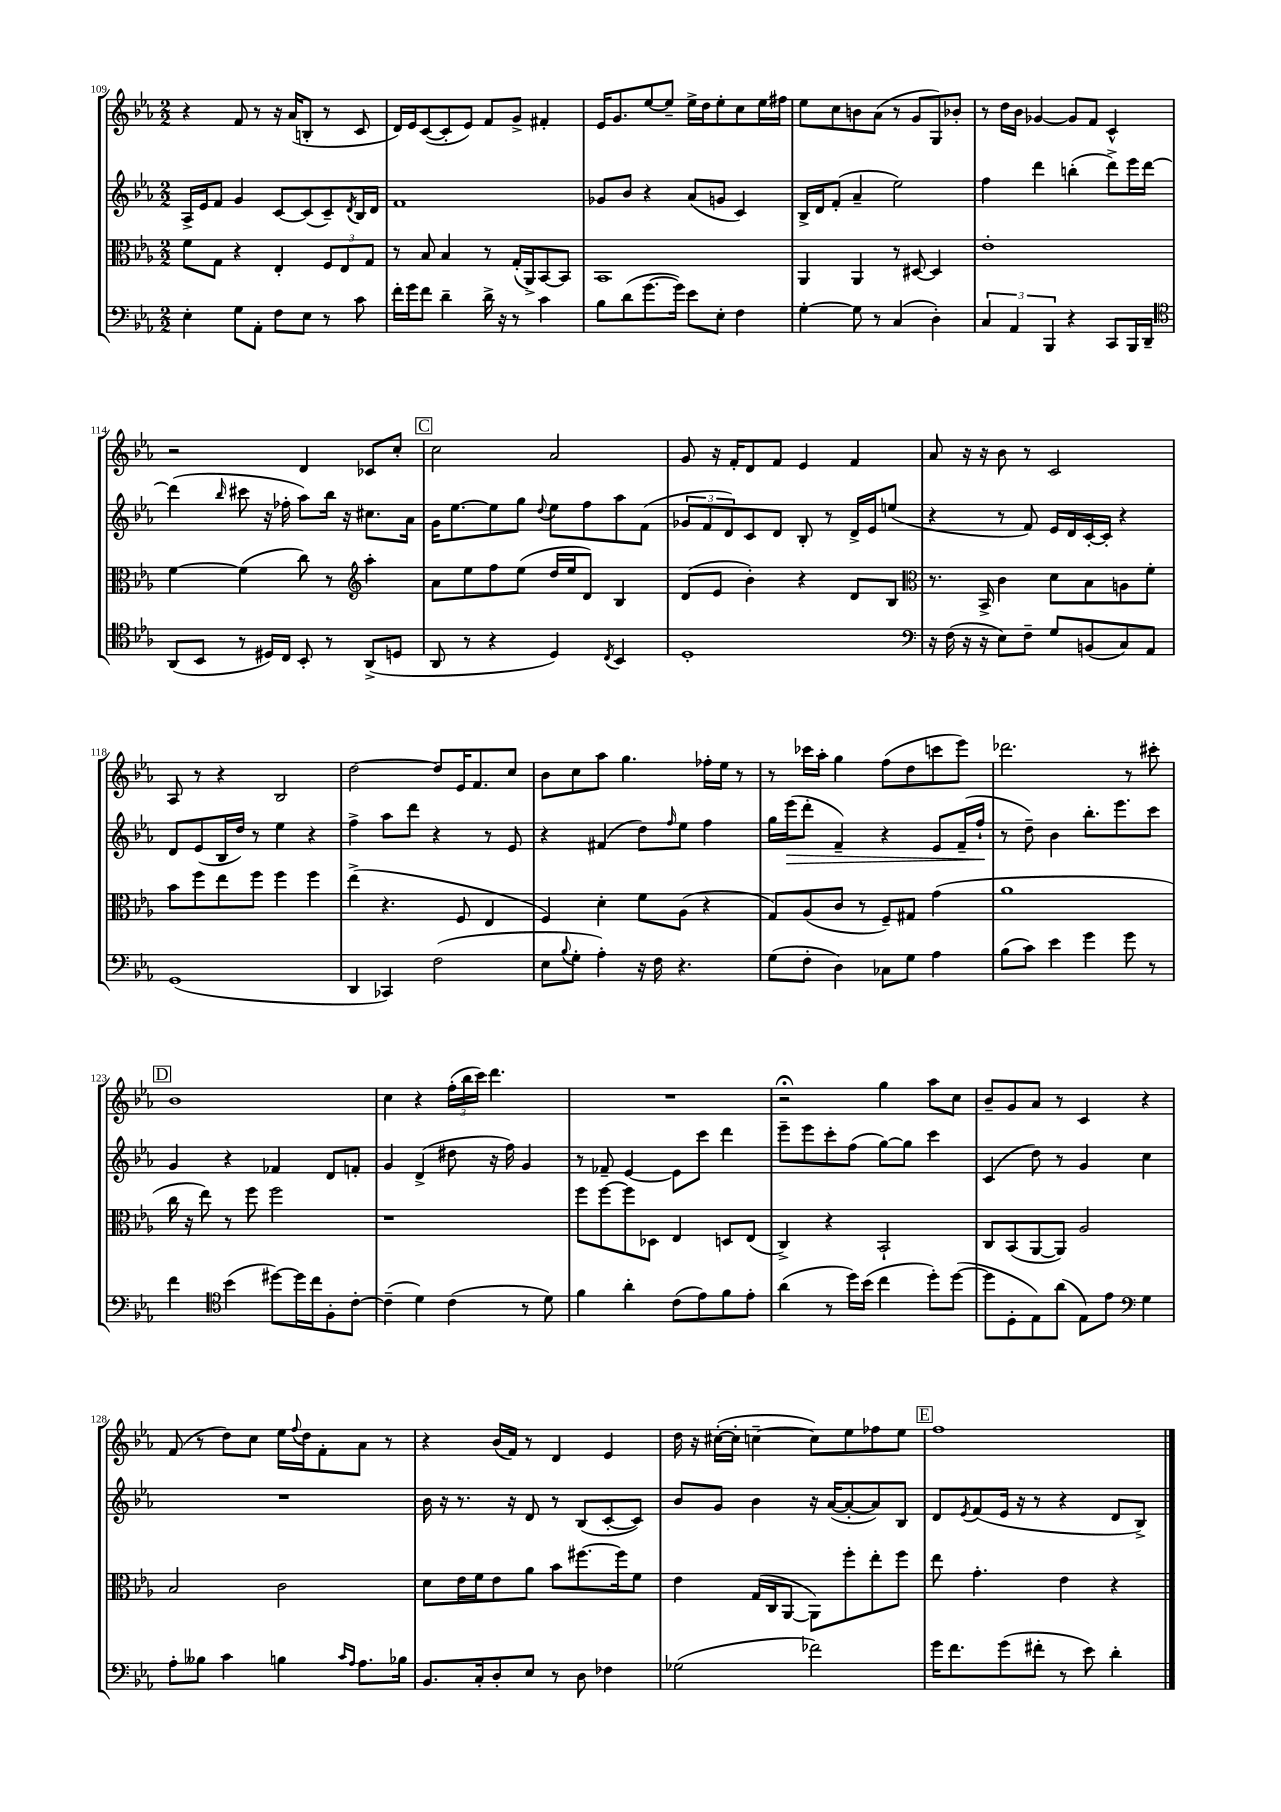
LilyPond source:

<<
\new StaffGroup <<
\new Staff = "s0" {
    \clef treble \key ees \major \numericTimeSignature \time 2/2
    r4 f'8 r8 r16 aes'16( b8-. r8 c'8 |
    d'16) ees'16 c'8~( c'8-. ees'8) f'8 g'8-> fis'4-. |
    ees'16 g'8. ees''8~ ees''8-- ees''16-> d''16 ees''8-. c''8 ees''16 fis''16 |
    ees''8 c''8 b'8 aes'8( r8 g'8 g8) bes'8-. |
    r8 d''16 bes'16 ges'4~ ges'8 f'8 c'4-^ |
    r2 d'4 ces'8 c''8-. |
    \mark \markup { \box "C" } c''2 aes'2 |
    g'8 r16 f'16-. d'8 f'8 ees'4 f'4 |
    aes'8 r16 r16 bes'8 r8 c'2 |
    aes8 r8 r4 bes2 |
    d''2~ d''8 ees'16 f'8. c''8 |
    bes'8 c''8 aes''8 g''4. fes''16-. ees''16 r8 |
    r8 ces'''16 aes''16-. g''4 f''8( d''8 c'''8 ees'''8) |
    des'''2. r8 cis'''8-. |
    \mark \markup { \box "D" } bes'1 |
    c''4 r4 \tuplet 3/2 { f''16-.( bes''16 c'''16) } d'''4. |
    R1 |
    r2\fermata g''4 aes''8 c''8 |
    bes'8-- g'8 aes'8 r8 c'4 r4 |
    f'8( r8 d''8) c''8 ees''16 \appoggiatura { f''8 } d''16 f'8-. aes'8 r8 |
    r4 bes'16( f'16) r8 d'4 ees'4 |
    d''16 r16 cis''16~-.( cis''16-. c''4~-- c''8) ees''8 fes''8 ees''8 |
    \mark \markup { \box "E" } f''1 \bar "|." |
}
\new Staff = "s1" {
    \clef treble \key ees \major \numericTimeSignature \time 2/2
    aes16-> ees'16 f'8 g'4 c'8~ c'8( c'8--) \acciaccatura { d'8 } bes16 d'16 |
    f'1 |
    ges'8 bes'8 r4 aes'8( g'8 c'4) |
    bes16-> d'16 f'8-.( aes'4-- ees''2) |
    f''4 d'''4 b''4-.( d'''8->) ees'''16 d'''16~ |
    d'''4( \grace { bes''16 } cis'''8 r16 fes''16-. aes''8) bes''16 r16 cis''8. aes'16 |
    \mark \markup { \box "C" } g'16 ees''8.~ ees''8 g''8 \appoggiatura { d''8 } ees''8 f''8 aes''8 f'8( |
    \tuplet 3/2 { ges'8 f'8 d'8) } c'8 d'8 bes8-. r8 d'16-> ees'16 e''8( |
    r4 r8 f'8) ees'16 d'16 c'16~-. c'16-. r4 |
    d'8 ees'8( bes16 d''16) r8 ees''4 r4 |
    f''4-> aes''8 d'''8 r4 r8 ees'8 |
    r4 fis'4( d''8) \grace { f''16 } ees''8 f''4 |
    g''16 ees'''16\>( d'''8-. f'4--) r4 ees'8 f'16--( f''16-!\! |
    r8 d''8--) bes'4 bes''8.-. ees'''8. c'''8 |
    \mark \markup { \box "D" } g'4 r4 fes'4 d'8 f'8-. |
    g'4 d'4->( dis''8 r16 f''16) g'4 |
    r8 fes'8-- ees'4~ ees'8 c'''8 d'''4 |
    ees'''8-- ees'''8 c'''8-. f''8( g''8~) g''8 c'''4 |
    c'4( d''8) r8 g'4 c''4 |
    R1 |
    bes'16 r16 r8. r16 d'8 r8 bes8( c'8~-. c'8) |
    bes'8 g'8 bes'4 r16 aes'16~( aes'8~-. aes'8) bes8 |
    \mark \markup { \box "E" } d'8 \acciaccatura { ees'8 } f'8( ees'16 r16 r8 r4 d'8 bes8->) \bar "|." |
}
\new Staff = "s2" {
    \clef alto \key ees \major \numericTimeSignature \time 2/2
    f'8 g8 r4 ees4-. \tuplet 3/2 { f8 ees8 g8 } |
    r8 bes8 bes4 r8 g16-.( aes,16->) bes,8~ bes,8 |
    bes,1 |
    aes,4 aes,4 r8 dis8~ dis4 |
    ees'1-. |
    f'4~ f'4( c''8) r8 \clef treble aes''4-. |
    \mark \markup { \box "C" } aes'8 ees''8 f''8 ees''8( d''16 ees''16 d'8) bes4 |
    d'8( ees'8 bes'4-.) r4 d'8 bes8 |
    \clef alto r8. bes,16-> c'4 d'8 bes8 a8 f'8-. |
    bes'8 f''8 ees''8 f''8 f''4 f''4 |
    ees''4->( r4. f8 ees4 |
    f4) d'4-. f'8 aes8( r4 |
    g8) aes8( c'8 r8 f8--) gis8 g'4( |
    aes'1 |
    \mark \markup { \box "D" } c''16 r16 ees''8) r8 f''8 f''2 |
    r1 |
    f''8 f''8~ f''8 des8 ees4 d8 ees8( |
    c4->) r4 bes,2-! |
    c8 bes,8( aes,8~ aes,8) aes2 |
    bes2 c'2 |
    d'8 ees'16 f'16 ees'8 aes'8 bes'8 fis''8.~ fis''16 f'8 |
    ees'4 g16( c16 aes,8~ aes,8) f''8-. ees''8-. f''8 |
    \mark \markup { \box "E" } ees''8 g'4.-. ees'4 r4 \bar "|." |
}
\new Staff = "s3" {
    \clef bass \key ees \major \numericTimeSignature \time 2/2
    ees4-. g8 aes,8-. f8 ees8 r8 c'8 |
    f'16-. g'16 f'8 d'4-- d'16-> r16 r8 c'4 |
    bes8 d'8( g'8.~ g'16) ees'8 ees8-. f4 |
    g4~-. g8 r8 c4( d4-.) |
    \tuplet 3/2 { c4 aes,4 bes,,4 } r4 c,8 bes,,16 d,16-- |
    \clef tenor aes,8( bes,8 r8 dis16) c16 bes,8-. r8 aes,8->( d8 |
    \mark \markup { \box "C" } aes,8 r8 r4 d4) \acciaccatura { c8 } bes,4 |
    d1-. |
    \clef bass r16 f16( r16 r16 ees8) f8-- g8 b,8( c8) aes,8 |
    g,1( |
    d,4 ces,4) f2( |
    ees8 \appoggiatura { bes8 } g8-. aes4-.) r16 f16 r4. |
    g8( f8-. d4) ces8 g8 aes4 |
    bes8( c'8) ees'4 g'4 g'8 r8 |
    \mark \markup { \box "D" } f'4 \clef tenor bes'4( dis''8~) dis''16 c''16 f8-. c'8~-. |
    c'4--( d'4) c'4( r8 d'8) |
    f'4 aes'4-. c'8( ees'8) f'8 ees'8-. |
    aes'4( r8 d''16) bes'16( c''4 d''8-.) d''8~( |
    d''8 d8-. ees8) aes'8( ees8) ees'8 \clef bass g4 |
    aes8-. beses8 c'4 b4 \grace { c'16 aes16 } aes8. bes16 |
    bes,8. c16-. d8-. ees8 r8 d8 fes4 |
    ges2( fes'2) |
    \mark \markup { \box "E" } g'16 f'8. g'8( fis'8-. r8 ees'8) d'4-. \bar "|." |
}
>>
>>
\layout { \context { \Score currentBarNumber = #109 } }
